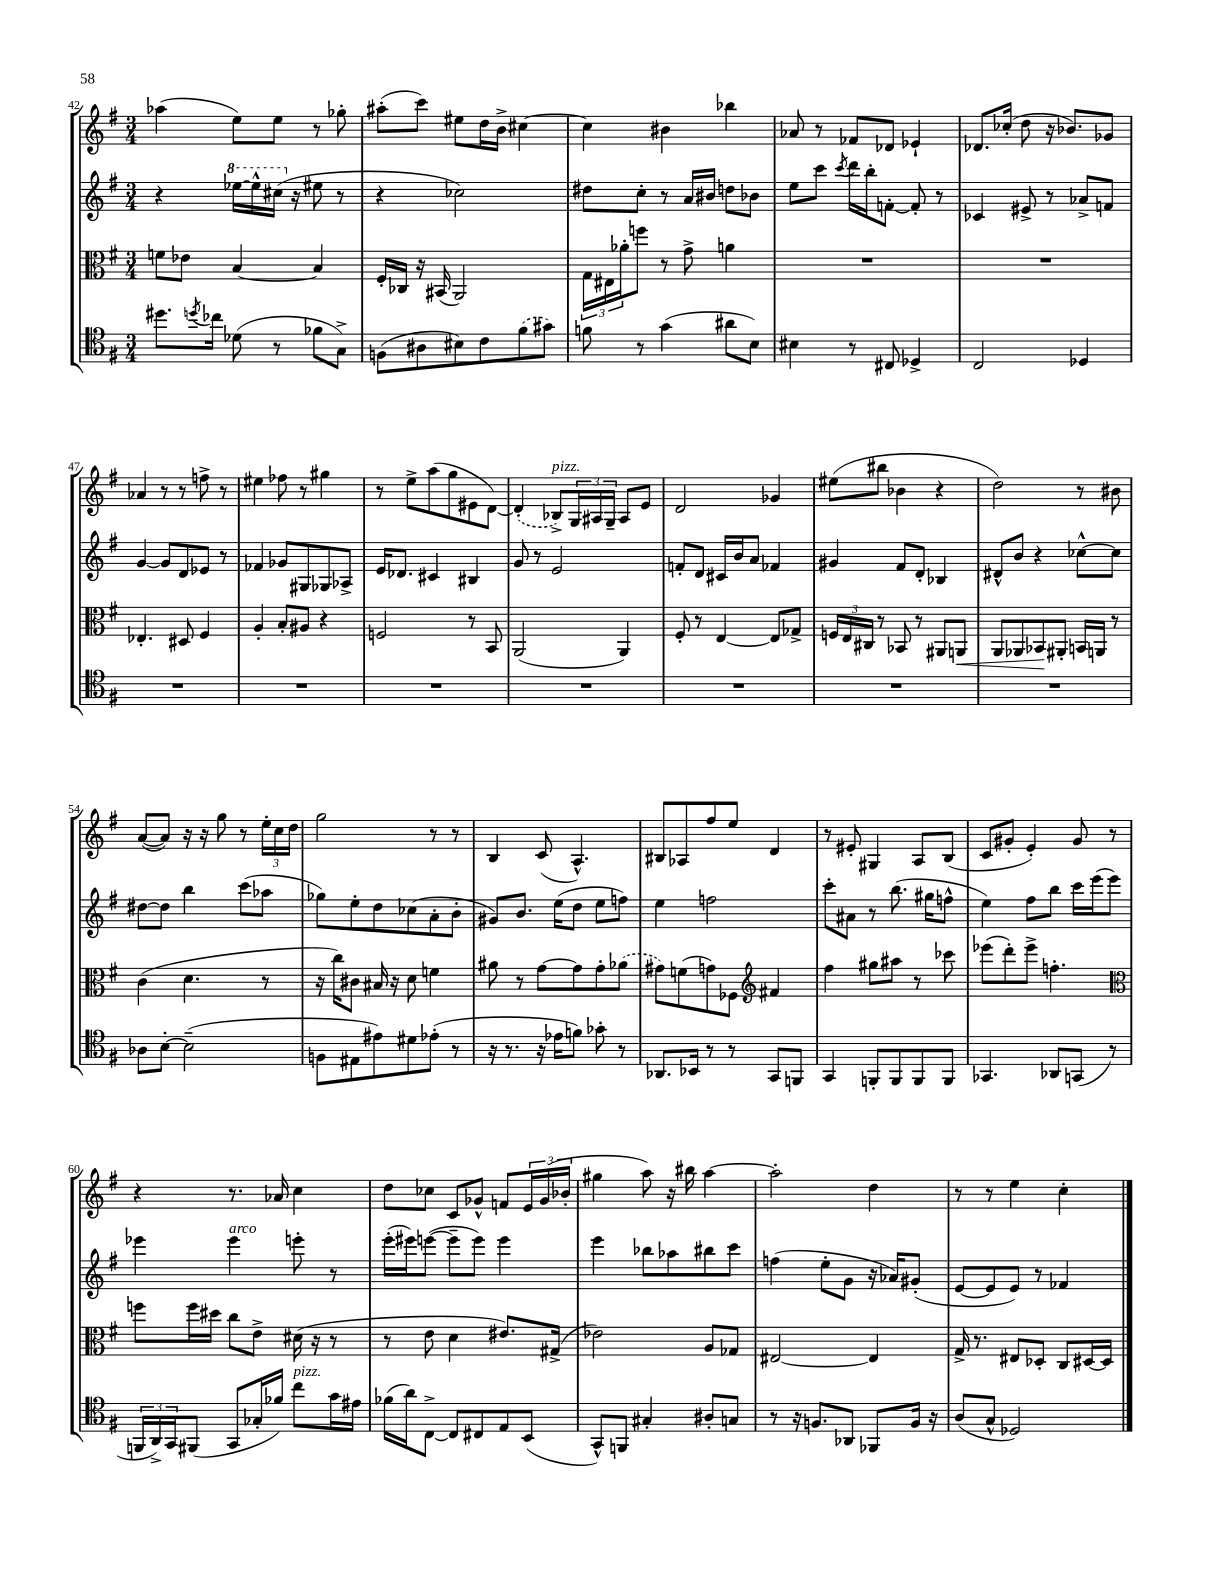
<<
\new StaffGroup <<
\new Staff = "s0" {
    \clef treble \key g \major \numericTimeSignature \time 3/4
    aes''4( e''8) e''8 r8 ges''8-. |
    ais''8-.( c'''8) eis''8 d''16 b'16-> cis''4~ |
    cis''4 bis'4 bes''4 |
    aes'8 r8 fes'8 des'8 ees'4-! |
    des'8. ces''16-.( d''8 r16 bes'8.) ges'8 |
    aes'4 r8 r8 f''8-> r8 |
    eis''4 fes''8 r8 gis''4 |
    r8 e''8-> a''8( g''8 eis'8 d'8~) |
    \once \slurDashed d'4-.( bes8->^\markup { \italic "pizz." }) \tuplet 3/2 { g16 ais16 g16-- } ais8 e'8 |
    d'2 ges'4 |
    eis''8( bis''8 bes'4 r4 |
    d''2) r8 bis'8 |
    a'8~( a'8) r16 r16 g''8 r8 \tuplet 3/2 { e''16-. c''16 d''16 } |
    g''2 r8 r8 |
    b4 c'8( a4.-^) |
    bis8 aes8 fis''8 e''8 d'4 |
    r8 eis'8-. gis4 a8 b8( |
    c'8 gis'8-. e'4-.) gis'8 r8 |
    r4 r8. aes'16 c''4 |
    d''8 ces''8 c'8 ges'8-^ f'8 \tuplet 3/2 { e'16 ges'16( bes'16-. } |
    gis''4 a''8) r16 bis''16 a''4~ |
    a''2-. d''4 |
    r8 r8 e''4 c''4-. \bar "|." |
}
\new Staff = "s1" {
    \clef treble \key g \major \numericTimeSignature \time 3/4
    r4 \ottava #1 ees'''16~ ees'''16-^ cis'''16( \ottava #0 r16 eis''8 r8 |
    r4 ces''2) |
    dis''8 c''8-. r8 a'16 bis'16 d''8 bes'8 |
    e''8 c'''8 \acciaccatura { c'''8 } d'''16 b''16-. f'8~-. f'8-. r8 |
    ces'4 eis'8-> r8 aes'8-> f'8 |
    g'4~ g'8 d'8 ees'8 r8 |
    fes'4 ges'8 gis8 ges8 aes8-> |
    e'16 des'8. cis'4 bis4 |
    g'8 r8 e'2 |
    f'8-. d'8 cis'16 b'16 a'8 fes'4 |
    gis'4 fis'8 d'8-. bes4 |
    dis'8-^ b'8 r4 ces''8~-^ ces''8 |
    dis''8~ dis''8 b''4 c'''8( aes''8 |
    ges''8) e''8-. d''8 ces''8( a'8-. b'8-. |
    gis'8) b'8. e''16( d''8 e''8 f''8) |
    e''4 f''2 |
    c'''8-. ais'8 r8 b''8.( gis''16 f''8-^ |
    e''4) fis''8 b''8 c'''16 e'''16( e'''8) |
    ees'''4 ees'''4^\markup { \italic "arco" } e'''8-. r8 |
    e'''16-.( eis'''16) e'''8~( e'''8-- e'''8) e'''4 |
    e'''4 bes''8 aes''8 bis''8 c'''8 |
    f''4( e''8-. g'8 r16 aes'16) gis'8-.( |
    e'8~ e'8 e'8) r8 fes'4 \bar "|." |
}
\new Staff = "s2" {
    \clef alto \key g \major \numericTimeSignature \time 3/4
    f'8 ees'8 b4~ b4 |
    fis16-. ces16 r16 bis,16( a,2) |
    \tuplet 3/2 { g16 eis16 aes'16-. } f''8 r8 g'8-> a'4 |
    R2. |
    R2. |
    ees4.-. dis8 fis4 |
    a4-. b8-. ais8 r4 |
    f2 r8 b,8 |
    a,2( a,4) |
    fis8-. r8 e4~ e8 ges8-> |
    \tuplet 3/2 { f16 e16 cis16 } r8 bes,8 r8 ais,8 a,8\< |
    a,8 aes,8 bes,8\! ais,8-. b,16 a,16 r8 |
    c'4( d'4. r8 |
    r16 c''16) cis'8 bis16 r16 d'8 f'4 |
    ais'8 r8 g'8~ g'8 g'8-. \once \slurDashed aes'8( |
    gis'8) f'8( g'8) fes8 \clef treble fis'4 |
    fis''4 gis''8 ais''8 r8 ces'''8 |
    ees'''8( d'''8-.) ees'''8-> f''4.-. |
    \clef alto f''8 f''16 dis''16 c''8 e'8-> dis'16( r16 r8 |
    r8 e'8 d'4 eis'8.) gis16->( |
    ees'2) a8 ges8 |
    eis2~ eis4 |
    g16-> r8. eis8 des8-. c8 dis16~ dis16 \bar "|." |
}
\new Staff = "s3" {
    \clef tenor \key g \major \numericTimeSignature \time 3/4
    dis''8. \acciaccatura { d''8 } ces''16 des'8( r8 fes'8 g8->) |
    f8( ais8 bis8) c'8 \once \slurDashed fis'8( gis'8) |
    f'8 r8 g'4( ais'8 b8) |
    bis4 r8 cis8 des4-> |
    c2 des4 |
    R2. |
    R2. |
    R2. |
    R2. |
    R2. |
    R2. |
    R2. |
    aes8 b8~-. b2--( |
    f8 eis8 eis'8) dis'8 ees'8-.( r8 |
    r16 r8. r16 ees'16 f'8) ges'8-. r8 |
    aes,8. bes,16 r8 r8 g,8 f,8 |
    g,4 f,8-. f,8 f,8 f,8 |
    ges,4. aes,8 g,8( r8 |
    \tuplet 3/2 { f,16 a,16->) g,16 } fis,8( g,8 ges16-. fes'16) c''8^\markup { \italic "pizz." } g'16 eis'16 |
    fes'16( a'16) c8~-> c8 cis8 e8 b,8( |
    g,8-^) f,8 gis4-. ais8-. g8 |
    r8 r16 f8. aes,8 fes,8 f16 r16 |
    a8( g8-^ des2) \bar "|." |
}
>>
>>
\layout { \context { \Score currentBarNumber = #42 } }
